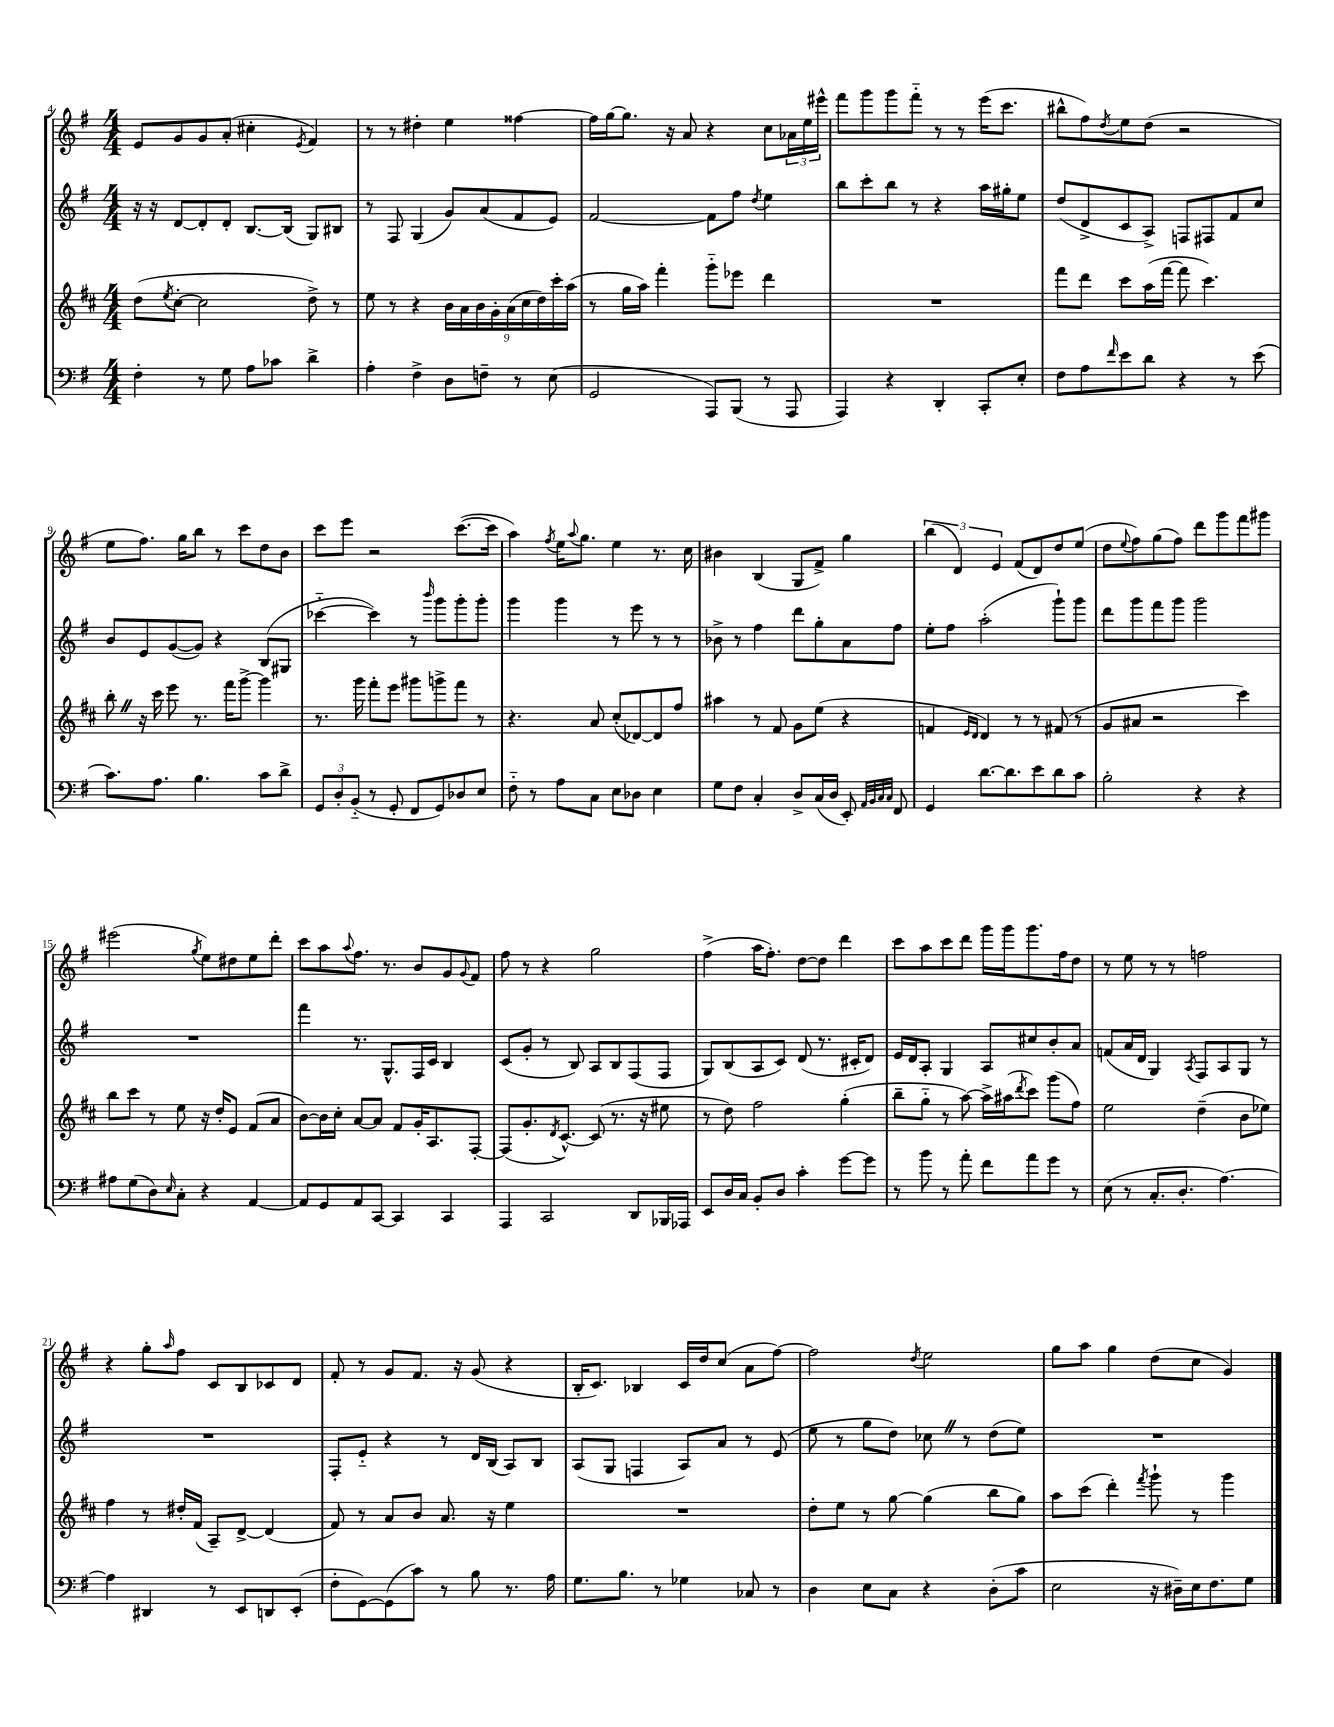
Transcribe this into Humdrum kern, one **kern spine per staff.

**kern	**kern	**kern	**kern
*staff4	*staff3	*staff2	*staff1
*clefF4	*clefG2	*clefG2	*clefG2
*k[f#]	*k[f#c#]	*k[f#]	*k[f#]
*M4/4	*M4/4	*M4/4	*M4/4
4F#'\	(8dd\L	16r	8e/L
.	.	16r	.
.	8qee/	.	.
.	[8cc#'\J	[8d/L	8g/
8r	2cc#\]	8d'/]	8g/
8G\	.	8d'/J	(8a'/J
8A\L	.	[8.B/L	4cc#'\
8c-\J	.	.	.
.	.	(16B/]Jk	.
.	.	.	8qe/
4d^\	8dd^\)	8G/L)	4f#/)
.	8r	8B#/J	.
=	=	=	=
4A'\	8ee\	8r	8r
.	8r	8F#/	8r
4F#^\	4r	(4G/	4dd#'\
8D\L	18b\LL	8g/L)	4ee\
.	18a\	.	.
.	18b\	.	.
8F~\J	.	(8a/	.
.	18g'\	.	.
.	(18a\	.	.
8r	.	8f#/	[4ff##\
.	18cc#\	.	.
.	18dd\)	.	.
(8E\	.	8e/J)	.
.	18ccc#'\	.	.
.	(18aa\JJ	.	.
=	=	=	=
2GG/	8r	[2f#/	16ff##\]LL
.	.	.	[16gg\J
.	16gg\LL	.	8.gg\]J
.	16aa\JJ)	.	.
.	4fff#'\	.	.
.	.	.	16r
.	.	.	8a/
8AAA/L)	8ggg'~\L	8f#\]L	4r
(8BBB/J	8eee-\J	8ff#\J	.
.	.	8qdd/	.
8r	4ddd\	4ee\	8cc\L
8AAA/	.	.	24a-\L
.	.	.	24ee\
.	.	.	24eee#^^\JJ
=	=	=	=
4AAA/)	1r	8bb\L	8fff#\L
.	.	8ccc'\	8ggg\
4r	.	8bb\J	8ggg\
.	.	8r	8fff#'~\J
4DD'/	.	4r	8r
.	.	.	8r
8CC'/L	.	16aa\LL	(16eee\LK
.	.	16gg#'\J	8.ccc\J
8E'/J	.	8ee\J	.
=	=	=	=
8F#\L	8fff#\L	(8dd/L	8bb#^^\L
8A\	8ddd\J	8d^/	8ff#\)
16qqf#/	.	.	8qdd/
8e\	8ccc#\L	8c/	8ee\
8d\J	(16aa\L	8A^/J)	(8dd\J
.	[16fff#\JJ	.	.
4r	8fff#\]	8F/L	2r
.	4.ccc#\)	8F#/	.
8r	.	8f#/	.
(8e\	.	8cc/J	.
=	=	=	=
8.c\L)	8bb'\	8b/L	8ee\L
.	16r	8e/	8.ff#\J)
8.A\J	16ccc#\	.	.
.	8eee\	([8g/	.
.	.	.	16gg\LK
4.B\	8.r	8g/]J)	8bb\J
.	.	4r	8r
.	16fff#\LK	.	.
.	[8ggg^\J	.	8ccc\L
8c\L	4ggg\]	(8B/L	8dd\
8d^\J	.	8G#/J	8b\J
=	=	=	=
12GG/L	8.r	[4ccc-'~\	8ccc\L
12D'/	.	.	.
.	.	.	8eee\J
(12BB'~/J	.	.	.
.	16ggg\	.	.
8r	8fff#'\L	4ccc-\])	2r
8GG'/	8eee\J	.	.
8FF#/L	8ggg#\L	8r	.
.	.	16qqbbb/	.
8GG/)	8ggg^\	8ggg\L	.
8D-/	8fff#\J	8ggg'\	([8.ccc\L
8E/J	8r	8ggg'\J	.
.	.	.	16ccc\]Jk
=	=	=	=
8F#'~\	4.r	4ggg\	4aa\)
8r	.	.	.
.	.	.	8qff#/
8A\L	.	4ggg\	16ee\LK
.	.	.	8qqaa/
.	.	.	8.gg\J
8C\J	8a/	.	.
8E\L	(8cc#'/L	8r	4ee\
8D-\J	[8d-/)	8eee\	.
4E\	8d-/]	8r	8.r
.	8ff#/J	8r	.
.	.	.	16cc\
=	=	=	=
8G\L	4aa#\	8b-^\	4b#\
8F#\J	.	8r	.
4C'/	8r	4ff#\	(4B/
.	8f#/	.	.
8D^/L	8g\L	8ddd\L	8G/L
(16C/L	(8ee\J	8gg'\	8f#^/J)
16D/JJ	.	.	.
8EE'/)	4r	8a\	4gg\
32qqAA/LLL	.	.	.
32qqBB/	.	.	.
32qqC/	.	.	.
32qqC/JJJ	.	.	.
8FF#/	.	8ff#\J	.
=	=	=	=
4GG/	4f/	8ee'\L	(6bb\
.	.	8ff#\J	.
.	.	.	6d/)
.	16qqe/LL	.	.
.	16qqd/JJ	.	.
[8.d\L	4d/)	(2aa'\	.
.	.	.	6e/
8.d\]	.	.	.
.	8r	.	(8f#/L
8e\	8r	.	8d/)
8d\	(8f#/	8ggg`\L)	8dd/
8c\J	8r	8ggg\J	(8ee/J
=	=	=	=
2B'\	8g/L	8ddd\L	8dd\L
.	.	.	8qqee/
.	8a#/J	8ggg\	8ff#\)
.	2r	8fff#\	(8gg\
.	.	8ggg\J	8ff#\J)
4r	.	2ggg\	8ddd\L
.	.	.	8ggg\
4r	4ccc#\)	.	8fff#\
.	.	.	8ggg#\J
=	=	=	=
8A#\L	8bb\L	1r	(2eee#\
(8G\	8ccc#\J	.	.
8D\)	8r	.	.
16qqE/	.	.	.
8C'\J	8ee\	.	.
.	.	.	8qgg/
4r	16r	.	8ee\L)
.	16dd'/LK	.	.
.	8e/J	.	8dd#\
[4AA/	(8f#/L	.	8ee\
.	8a/J	.	8ddd'\J
=	=	=	=
8AA/]L	[8b\L)	4fff#\	8ccc\L
8GG/	16b\]L	.	8aa\
.	16cc#'\JJ	.	.
.	.	.	8qqaa/
8AA/	[8a/L	8.r	8.ff#\J
[8CC/J	8a/]J	.	.
.	.	8.G^^/L	8.r
4CC/]	8f#/L	.	.
.	16g'/K	16F#/L	8b/L
.	8.A/	16c/JJ	.
4CC/	.	4B/	8g/
.	.	.	8qqg/
.	[8F#'/J	.	8f#/J
=	=	=	=
4AAA/	(8F#/]L	(8c/L	8ff#\
.	8.g'/	8g'/J	8r
2CC/	.	8r	4r
.	8qd/	.	.
.	[8.c#^^/J)	.	.
.	.	8B/)	.
.	(8c#/]	8A/L	2gg\
.	8.r	8B/	.
8DD/L	.	(8F#/	.
.	16r	.	.
16BBB-/L	8ee#\	8F#/J	.
16AAA-/JJ	.	.	.
=	=	=	=
8EE/L	8r	8G/L)	(4ff#^\
16D/L	8dd\)	(8B/	.
16C/JJ	.	.	.
8BB'/L	2ff#\	8A/	16aa\LK
.	.	.	8.ff#'\J)
8D/J	.	8c/J)	.
4c'\	.	(8d/	[8dd\L
.	.	8.r	8dd\]J
[8g\L	(4gg'\	.	4ddd\
.	.	16c#'/LK	.
8g\]J	.	8d/J)	.
=	=	=	=
8r	8bb~\L	16e/LL	8ccc\L
.	.	16d/J	.
8b\	8gg'~\J	8A'/J	8aa\
8r	8r	4G/	8ccc\
8a'\	[8aa\)	.	8ddd\J
8f#\L	16aa^\]LL	8A/L	16ggg\LL
.	(16aa#\J	.	16ggg\J
.	8qddd/	.	.
8a\	8ccc#\J)	8cc#/	8.ggg\
8g\J	(8ggg\L	8b'/	.
.	.	.	16ff#\k
8r	8ff#\J)	8a/J	8dd\J
=	=	=	=
(8E\	2ee\	(8f/L	8r
8r	.	16a/L	8ee\
.	.	16d/JJ	.
8.C'/L	.	4G/)	8r
.	.	.	8r
8.D'/J	.	.	.
.	.	8qA/	.
.	(4dd~\	8F#/L	2ff\
[4.A\)	.	8A/	.
.	8b\L	8G/J	.
.	8ee-\J)	8r	.
=	=	=	=
4A\]	4ff#\	1r	4r
4DD#/	8r	.	8gg'\L
.	.	.	16qqaa/
.	16dd#'/LL	.	8ff#\J
.	(16f#/JJ	.	.
8r	8A~/L)	.	8c/L
8EE/L	[8d^/J	.	8B/
8DD/	(4d/]	.	8c-/
(8EE'/J	.	.	8d/J
=	=	=	=
8F#'\L	8f#/)	8F#'/L	8f#'/
[8GG\)	8r	8e'~/J	8r
(8GG\]	8a/L	4r	8g/L
8c\J)	8b/J	.	8.f#/J
8r	8.a/	8r	.
.	.	.	16r
8B\	.	16d/LL	(8g/
.	16r	(16B/JJ	.
8.r	4ee\	8A/L)	4r
.	.	8B/J	.
16A\	.	.	.
=	=	=	=
8.G\L	1r	(8A/L	16B'/LK
.	.	.	8.c/J)
.	.	8G/J	.
8.B\J	.	.	.
.	.	4F/	4B-/
8r	.	.	.
4G-\	.	8A/L)	16c/LL
.	.	.	16dd/J
.	.	8a/J	(8cc/J
8C-/	.	8r	8a\L
8r	.	(8e/	[8ff#\J)
=	=	=	=
4D\	8dd'\L	8ee\	2ff#\]
.	8ee\J	8r	.
8E\L	8r	8gg\L	.
8C\J	[8gg\	8dd\J)	.
.	.	.	8qdd/
4r	(4gg\]	8cc-\	2ee\
.	.	8r	.
(8D'\L	8bb\L	(8dd\L	.
8c\J	8gg\J)	8ee\J)	.
=	=	=	=
2E\	8aa\L	1r	8gg\L
.	(8ccc#\J	.	8aa\J
.	4ddd'\)	.	4gg\
.	8qfff#/	.	.
16r	8ggg`\	.	(8dd\L
16D#~\LL)	.	.	.
16E\J	8r	.	8cc\J
8.F#\	.	.	.
.	4ggg\	.	4g/)
8G\J	.	.	.
==	==	==	==
*-	*-	*-	*-
